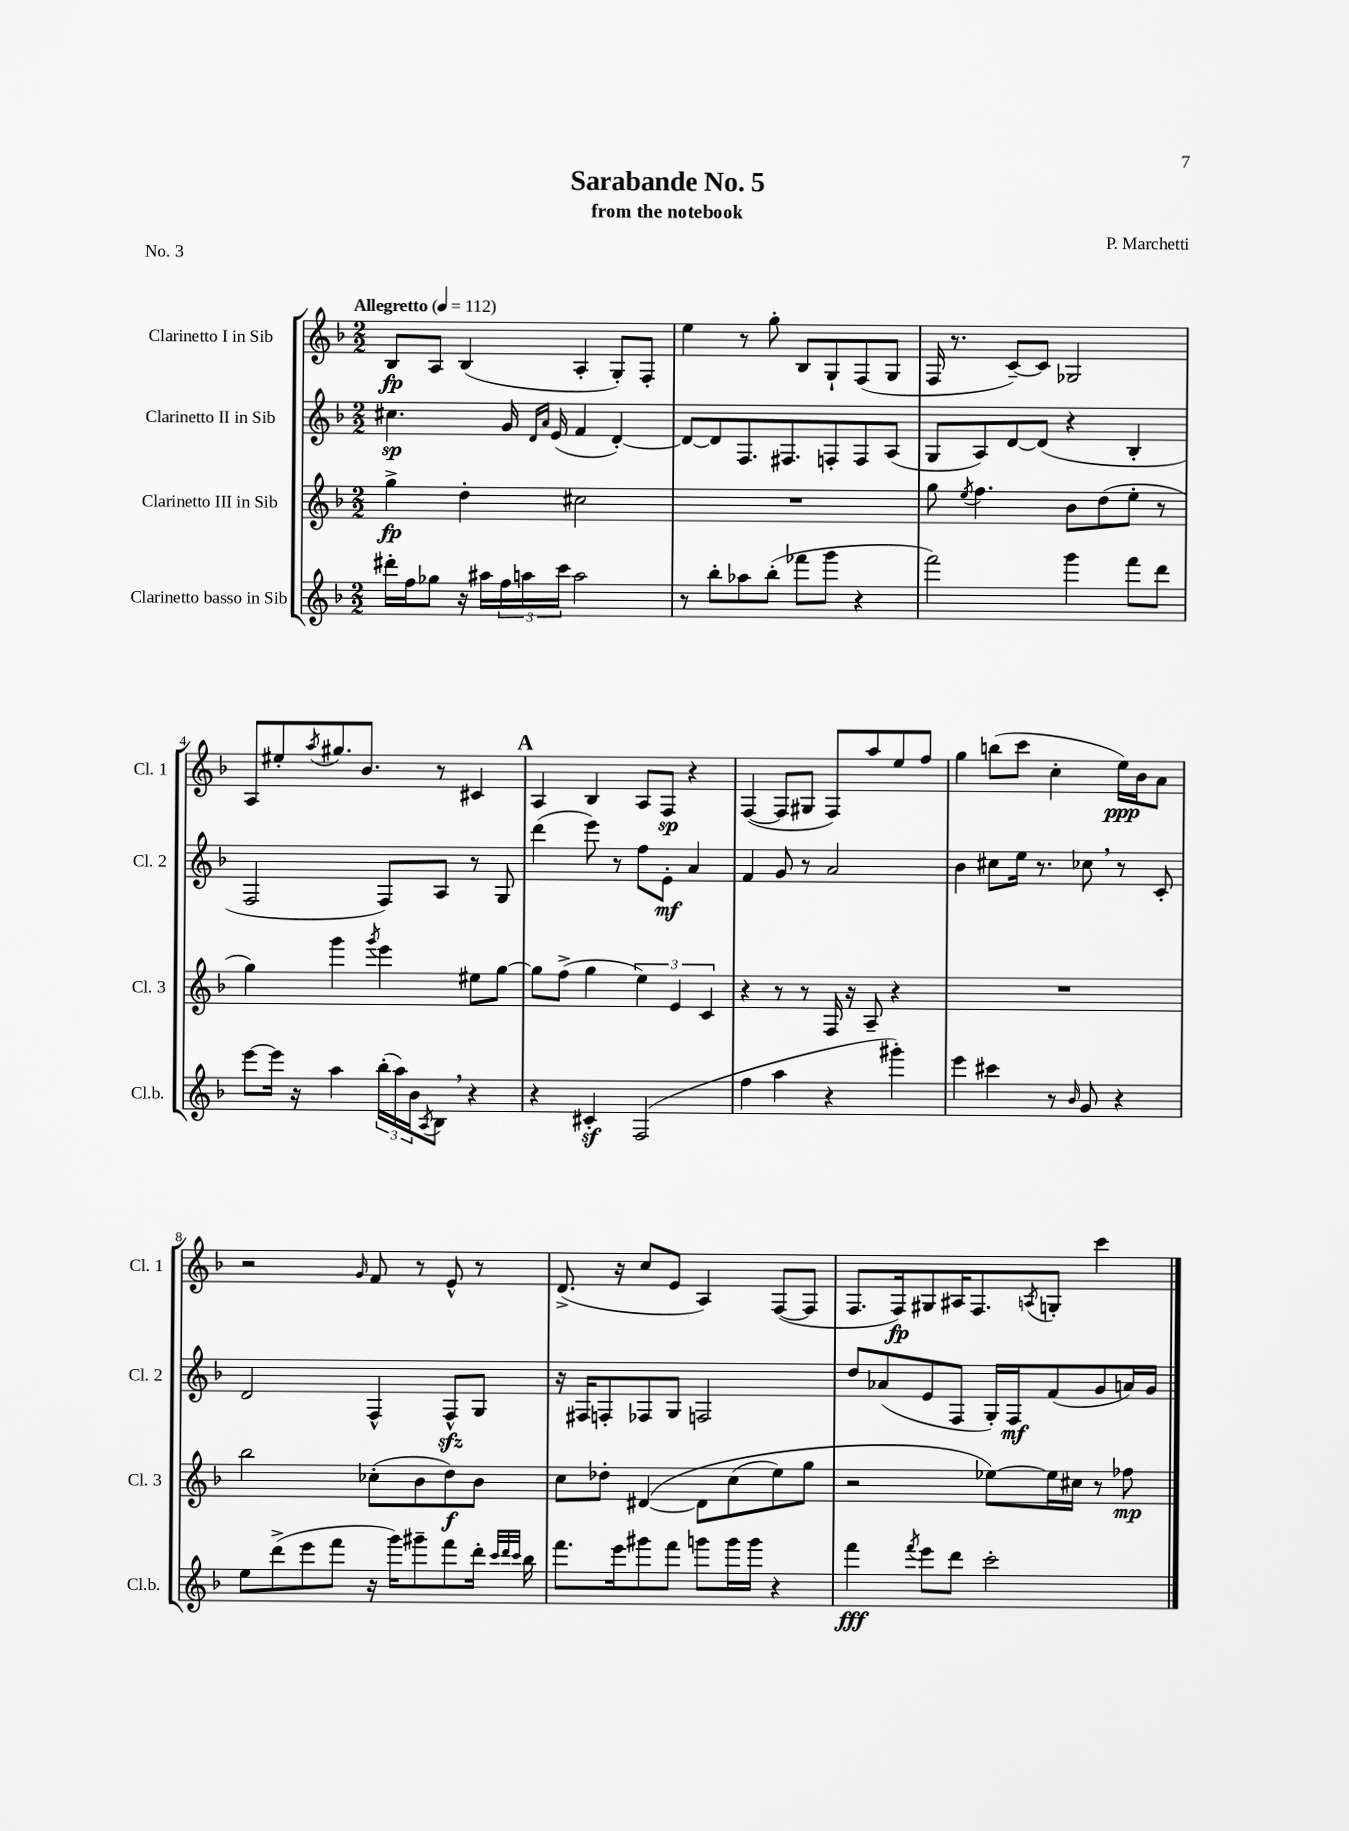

**kern	**kern	**kern	**kern
*staff4	*staff3	*staff2	*staff1
*clefG2	*clefG2	*clefG2	*clefG2
*k[b-]	*k[b-]	*k[b-]	*k[b-]
*M2/2	*M2/2	*M2/2	*M2/2
*MM112	*MM112	*MM112	*MM112
16ddd#'	4gg^	4.cc#	8B-
16ff	.	.	.
8gg-	.	.	8A
16r	4dd'	.	(4B-
16aa#	.	.	.
24ff	.	16g	.
24aa	.	.	.
.	.	16qqd	.
.	.	16qqa	.
.	.	(16e	.
24ccc	.	.	.
2aa	2cc#	4f	4A'
.	.	[4d')	8G')
.	.	.	8F'
=	=	=	=
8r	1r	8d_	4ee
8bb-'	.	8d]	.
8aa-	.	8.F	8r
(8bb-'	.	.	8gg'
.	.	8.F#	.
8fff-	.	.	8B-
8ggg	.	8F'	8G`
4r	.	8F	(8F
.	.	(8A	8G
=	=	=	=
2fff)	8gg	8G	16F
.	.	.	8.r
.	8qee	.	.
.	4.ff	8A)	.
.	.	[8d	[8c~)
.	.	(8d]	8c]
4ggg	8b-	4r	2G-
.	(8dd	.	.
8fff	8ee'	4B-'	.
8ddd	8r	.	.
=	=	=	=
[8eee	4gg)	2F	8A
16eee]	.	.	8ee#'
16r	.	.	.
.	.	.	8qaa
4aa	4ggg	.	8.gg#
.	.	.	8.b-
.	8qggg	.	.
(24bb-'	4eee	8F)	.
24aa)	.	.	.
24b-	.	.	.
8qA	.	.	.
8B-	.	8A	8r
4r	8ee#	8r	4c#
.	[8gg	8G	.
=	=	=	=
4r	8gg]	(4ddd	4A
.	(8ff^	.	.
4c#'	4gg	8eee)	4B-
.	.	8r	.
(2F	6ee)	8ff	8A
.	.	8e'	8F
.	6e	.	.
.	.	4a	4r
.	6c	.	.
=	=	=	=
4ff	4r	4f	([4F
4aa	8r	8g	8F]
.	8r	8r	8G#
4r	16F	2a	8F)
.	16r	.	.
.	8A~	.	8aa
4ggg#')	4r	.	8ee
.	.	.	8ff
=	=	=	=
4eee	1r	4b-	4gg
4ccc#	.	8cc#	(8bb
.	.	16ee	8ccc
.	.	8.r	.
8r	.	.	4cc'
16qqb-	.	.	.
8g	.	8cc-	.
4r	.	8r	16ee)
.	.	.	16b-
.	.	8c'	8a
=	=	=	=
8ee	2bb-	2d	2r
(8ddd^	.	.	.
8eee	.	.	.
8fff	.	.	.
.	.	.	16qqg
16r	(8cc-'	4F^^	8f
16ggg)	.	.	.
8ggg#~	8b-	.	8r
8fff	8dd)	8F^^	8e^^
16ddd'	8b-	8G	8r
32qqccc	.	.	.
32qqddd	.	.	.
32qqccc	.	.	.
16bb-	.	.	.
=	=	=	=
8.fff	8cc	16r	(8.d^
.	.	16F#	.
.	8dd-'	8F'	.
16eee	.	.	16r
8ggg#	&([4d#	8F-	8cc
8fff	.	8G	8e
8ggg	8d#]	2F	4A)
16ggg	(8cc	.	.
16ggg	.	.	.
4r	8ee)	.	([8F
.	8gg	.	8F]
=	=	=	=
4fff	2r	8dd	8.F
.	.	(8a-	.
.	.	.	16F)
8qfff	.	.	.
8eee	.	8e	8G#
8ddd	.	8F	16A#
.	.	.	8.F
2ccc'	[8ee-&)	16G')	.
.	.	16F	.
.	.	.	8qA
.	16ee-]	(8f	8G'
.	16cc#	.	.
.	8r	8g	4ccc
.	8ff-	16a)	.
.	.	16g	.
==	==	==	==
*-	*-	*-	*-
